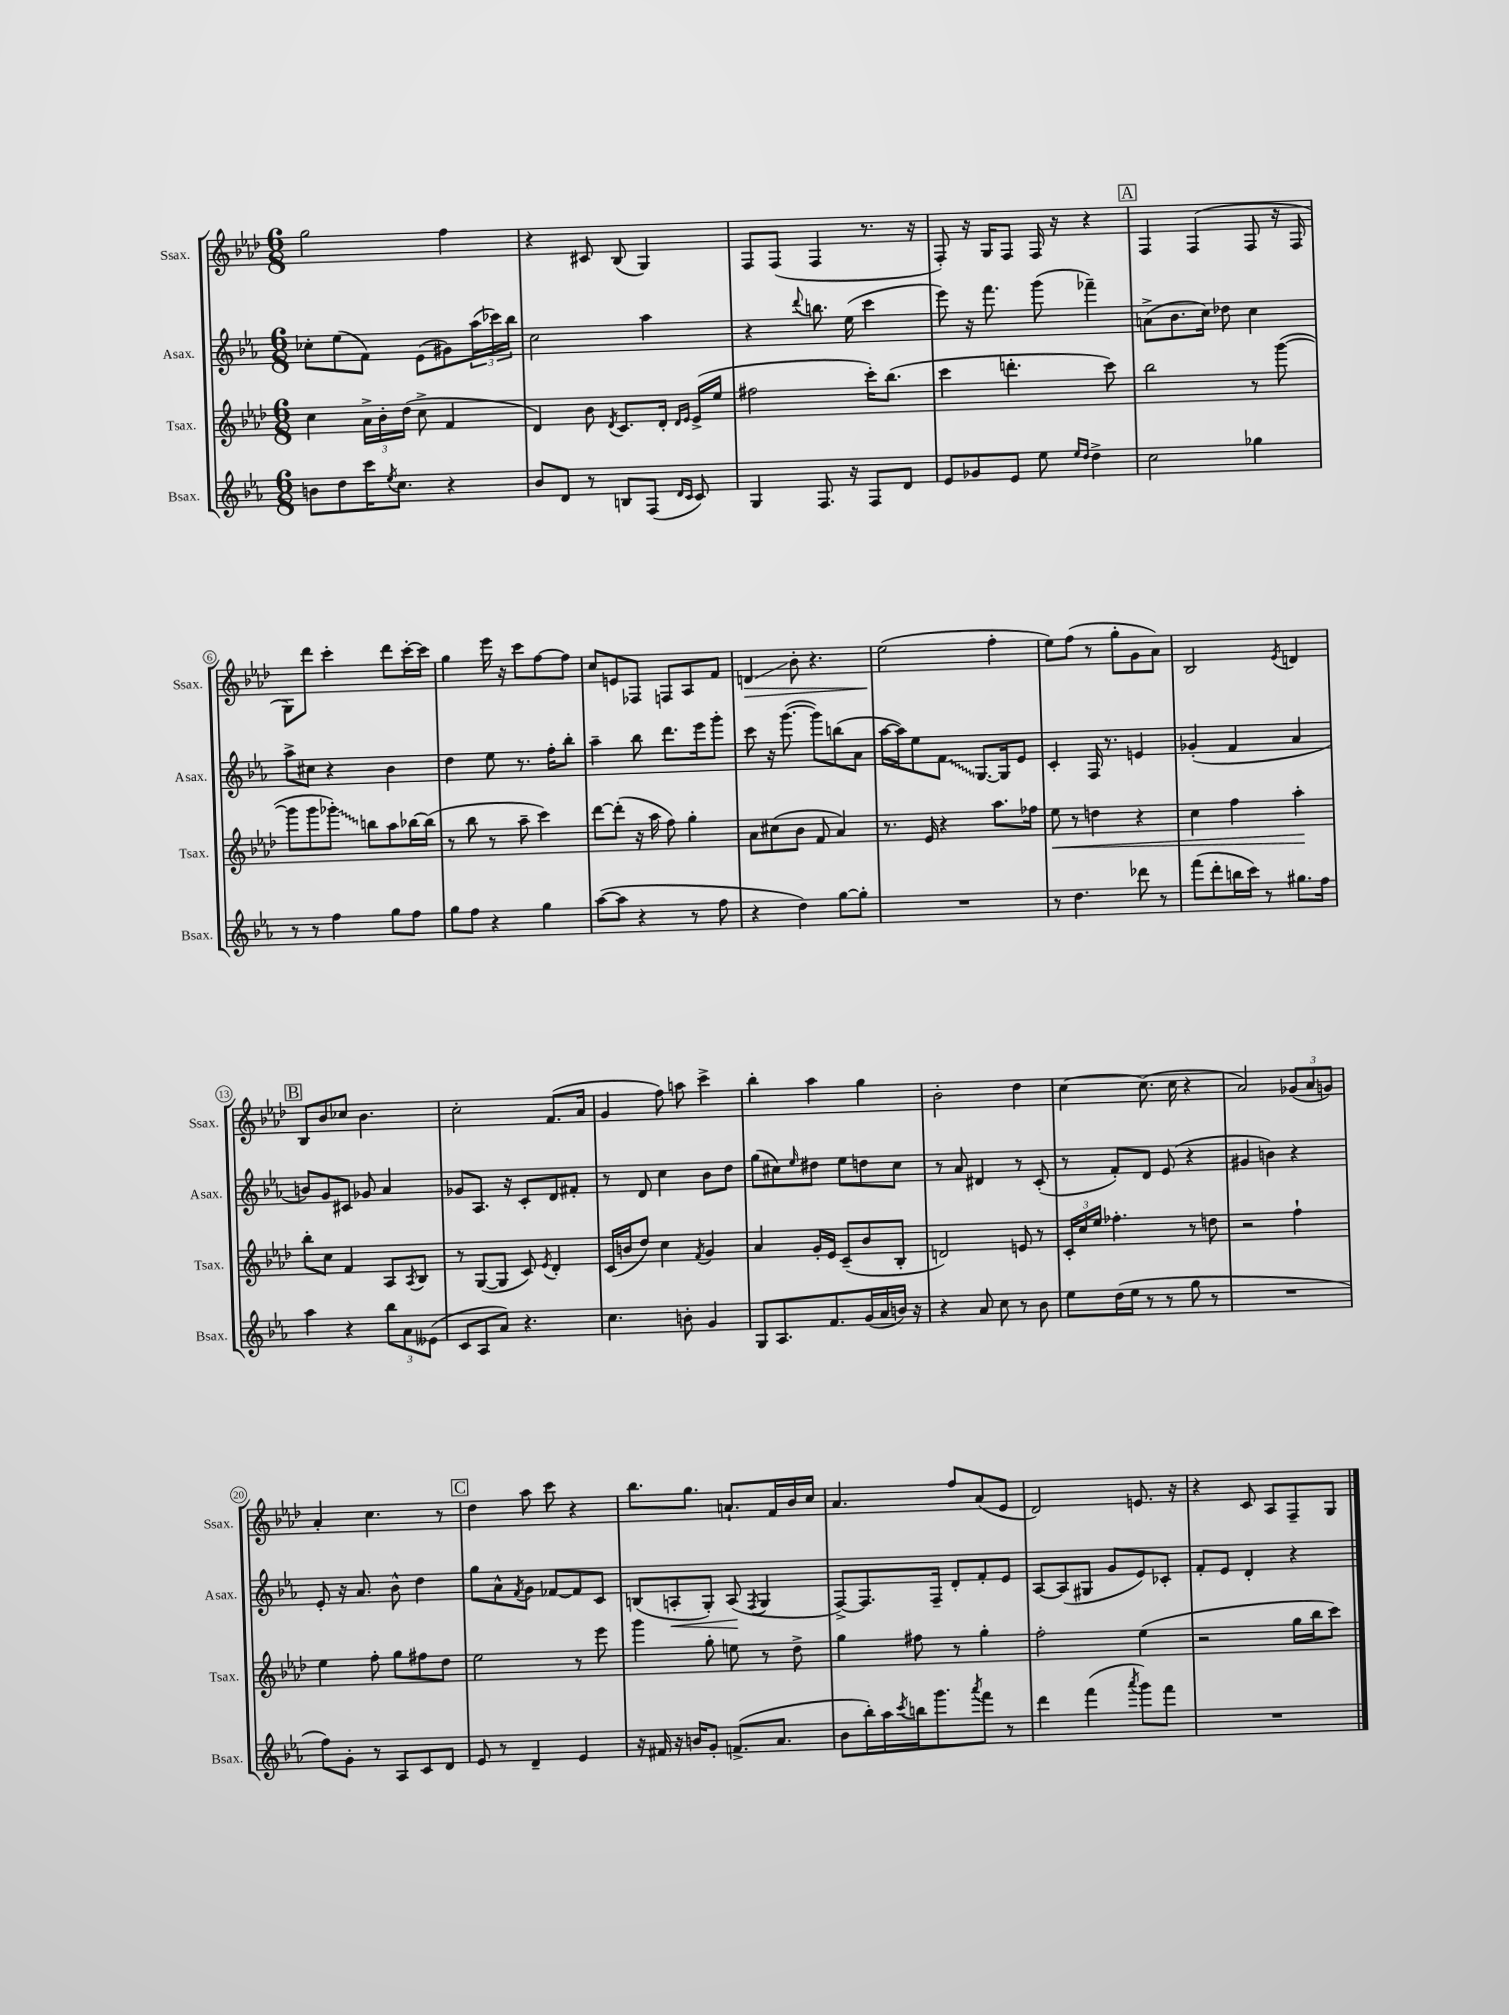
<<
\new StaffGroup <<
\new Staff = "s0" \with { instrumentName = "Ssax." shortInstrumentName = "Ssax." } {
    \clef treble \key aes \major \numericTimeSignature \time 6/8
    g''2 f''4 |
    r4 cis'8 bes8( g4) |
    f8 f8( f4 r8. r16 |
    f8-.) r16 g16 f8 f16 r16 r4 |
    \mark \markup { \box "A" } f4 f4( f8 r16 f16 |
    g8) des'''8 c'''4-. des'''8 c'''16~-. c'''16 |
    g''4 ees'''16 r16 c'''8 f''8~ f''8 |
    c''8 e'8 fes8 f8 aes8 f'8 |
    d'4\glissando\> bes'8-. r4. |
    ees''2\!( f''4-. |
    ees''8) f''8( r8 g''8-. g'8 aes'8) |
    bes2 \acciaccatura { ees'8 } d'4 |
    \mark \markup { \box "B" } bes8 bes'8 ces''8 bes'4. |
    c''2-. f'8.( aes'16 |
    g'4 f''8) a''8 c'''4-> |
    bes''4-. aes''4 g''4 |
    bes'2-. des''4 |
    c''4~ c''8.( c''16 r4 |
    aes'2) \tuplet 3/2 { ges'8( aes'8 g'8) } |
    aes'4-. c''4. r8 |
    \mark \markup { \box "C" } des''4 aes''8 c'''8 r4 |
    bes''8. g''8. a'8.-! f'16 bes'16 c''16 |
    aes'4. f''8 aes'8( ees'8 |
    des'2) e'8. r16 |
    r4 c'8 aes8 f8-- g8 \bar "|." |
}
\new Staff = "s1" \with { instrumentName = "Asax." shortInstrumentName = "Asax." } {
    \clef treble \key ees \major \numericTimeSignature \time 6/8
    ces''8-. ees''8( f'8) ees'8( gis'8) \tuplet 3/2 { aes''16( ces'''16) bes''16 } |
    c''2 aes''4 |
    r4 \appoggiatura { d'''8 } b''8. ees''16( c'''4 |
    ees'''8) r16 f'''8. g'''8( fes'''4--) |
    \mark \markup { \box "A" } a'8->( bes'8. c''16) des''8 c''4 |
    aes''8-> cis''8 r4 bes'4 |
    d''4 ees''8 r8. f''16-. bes''8-. |
    aes''4-- bes''8 d'''8. ees'''16 g'''8-. |
    c'''8 r16 g'''8.~( g'''8) b''8( aes'8 |
    aes''16~ aes''16) ees''8 \once \override Glissando.style = #'zigzag f'8\glissando g8.~ g16 ees'8 |
    c'4-. f16 r8. e'4 |
    ges'4-.( f'4 aes'4 |
    \mark \markup { \box "B" } b'8) g'8 cis'8 ges'8 aes'4 |
    ges'8 aes8. r16 c'8-. d'8 fis'8-. |
    r8 d'8 c''4 bes'8 d''8 |
    g''8( cis''8) \grace { ees''16 } dis''8 ees''8 d''8 cis''8 |
    r8 aes'8 dis'4 r8 c'8-.( |
    r8 f'8-.) d'8 ees'8( r4 |
    gis'4 b'4) r4 |
    ees'8-. r16 aes'8. bes'8-^ d''4 |
    \mark \markup { \box "C" } g''8 aes'8-^ \acciaccatura { f'8 } g'8 fes'8~ fes'8 c'8 |
    b8( a8-.\< g8-.) a8\!( \acciaccatura { f8 } g4 |
    f8~->) f8. f16-- d'8-. f'8-. ees'8 |
    aes8~ aes8( gis8 g'8 ees'8) ces'8-. |
    f'8-. ees'8 d'4-. r4 \bar "|." |
}
\new Staff = "s2" \with { instrumentName = "Tsax." shortInstrumentName = "Tsax." } {
    \clef treble \key aes \major \numericTimeSignature \time 6/8
    c''4 \tuplet 3/2 { aes'16-> bes'16-. des''16( } c''8-> f'4 |
    des'4) bes'8 \acciaccatura { des'8 } c'8. des'16-. \grace { des'16 ees'16 } ees'16->( ees''16 |
    fis''2 c'''16-.) bes''8.( |
    c'''4 d'''4.-. c'''8) |
    \mark \markup { \box "A" } bes''2 r8 g'''8~( |
    g'''8 g'''8 \once \override Glissando.style = #'zigzag ges'''8-.\glissando) b''8 aes''8 bes''16~ bes''16( |
    r8 bes''8 r8 aes''8-- c'''4) |
    des'''8~ des'''8-.( r16 aes''16 f''8) g''4-. |
    aes'8 cis''8( bes'8 f'8 aes'4) |
    r8. ees'16 r4 aes''8. fes''16 |
    ees''8\< r8 d''4 r4 |
    c''4 f''4 aes''4-.\! |
    \mark \markup { \box "B" } bes''8-. c''8 f'4 aes8 \acciaccatura { aes8 } bes8 |
    r8 g8~( g8 c'8) \acciaccatura { ees'8 } des'4-. |
    c'16( b'16 des''8) c''4 \acciaccatura { f'8 } g'4 |
    aes'4 g'16-. ees'16 c'8--( bes'8 bes8-. |
    d'2) e'8 r8 |
    \tuplet 3/2 { c'16-. c''16 ees''16 } fes''4.-. r8 d''8 |
    r2 f''4-! |
    ees''4 f''8-. g''8 fis''8 des''8 |
    \mark \markup { \box "C" } ees''2 r8 ees'''8 |
    g'''4 g''8-. e''8 r8 des''8-> |
    g''4 fis''8 r8 g''4-. |
    f''2-. ees''4( |
    r2 g''16 bes''16 c'''8) \bar "|." |
}
\new Staff = "s3" \with { instrumentName = "Bsax." shortInstrumentName = "Bsax." } {
    \clef treble \key ees \major \numericTimeSignature \time 6/8
    b'8 d''8 c'''16 \acciaccatura { ees''8 } c''8. r4 |
    bes'8 d'8 r8 b8 f8( \grace { d'16 c'16 } c'8) |
    g4 f8. r16 f8 d'8 |
    ees'8 ges'8 ees'8 ees''8 \grace { ees''16 d''16 } d''4-> |
    \mark \markup { \box "A" } c''2 ges''4 |
    r8 r8 f''4 g''8 f''8 |
    g''8 f''8 r4 g''4 |
    aes''8~( aes''8 r4 r8 f''8 |
    r4 d''4) g''8~ g''8-. |
    R2. |
    r8 d''4. des'''8 r8 |
    f'''8( d'''8-. b''16 c'''16) r8 gis''8. f''16 |
    \mark \markup { \box "B" } aes''4 r4 \tuplet 3/2 { bes''8 aes'8 eeses'8( } |
    c'8 aes8 aes'8) r4. |
    c''4. b'8-. g'4 |
    g8 aes8. f'8. g'16( aes'16 b'16) r16 |
    r4 aes'8 c''8 r8 bes'8 |
    ees''8 d''16( ees''16 r8 r8 g''8 r8 |
    R2. |
    f''8) g'8-. r8 aes8 c'8 d'8 |
    \mark \markup { \box "C" } ees'8 r8 d'4-- ees'4 |
    r16 fis'16 r16 b'16 g'8-. f'8.->( aes'8. |
    bes'8 bes''16-.) aes''16 \acciaccatura { c'''8 } b''16 g'''8. \acciaccatura { aes'''8 } f'''8 r8 |
    d'''4 f'''4( \acciaccatura { aes'''8 } g'''8) f'''8 |
    R2. \bar "|." |
}
>>
>>
\layout { \context { \Score \override BarNumber.stencil = #(make-stencil-circler 0.1 0.3 ly:text-interface::print) } }
